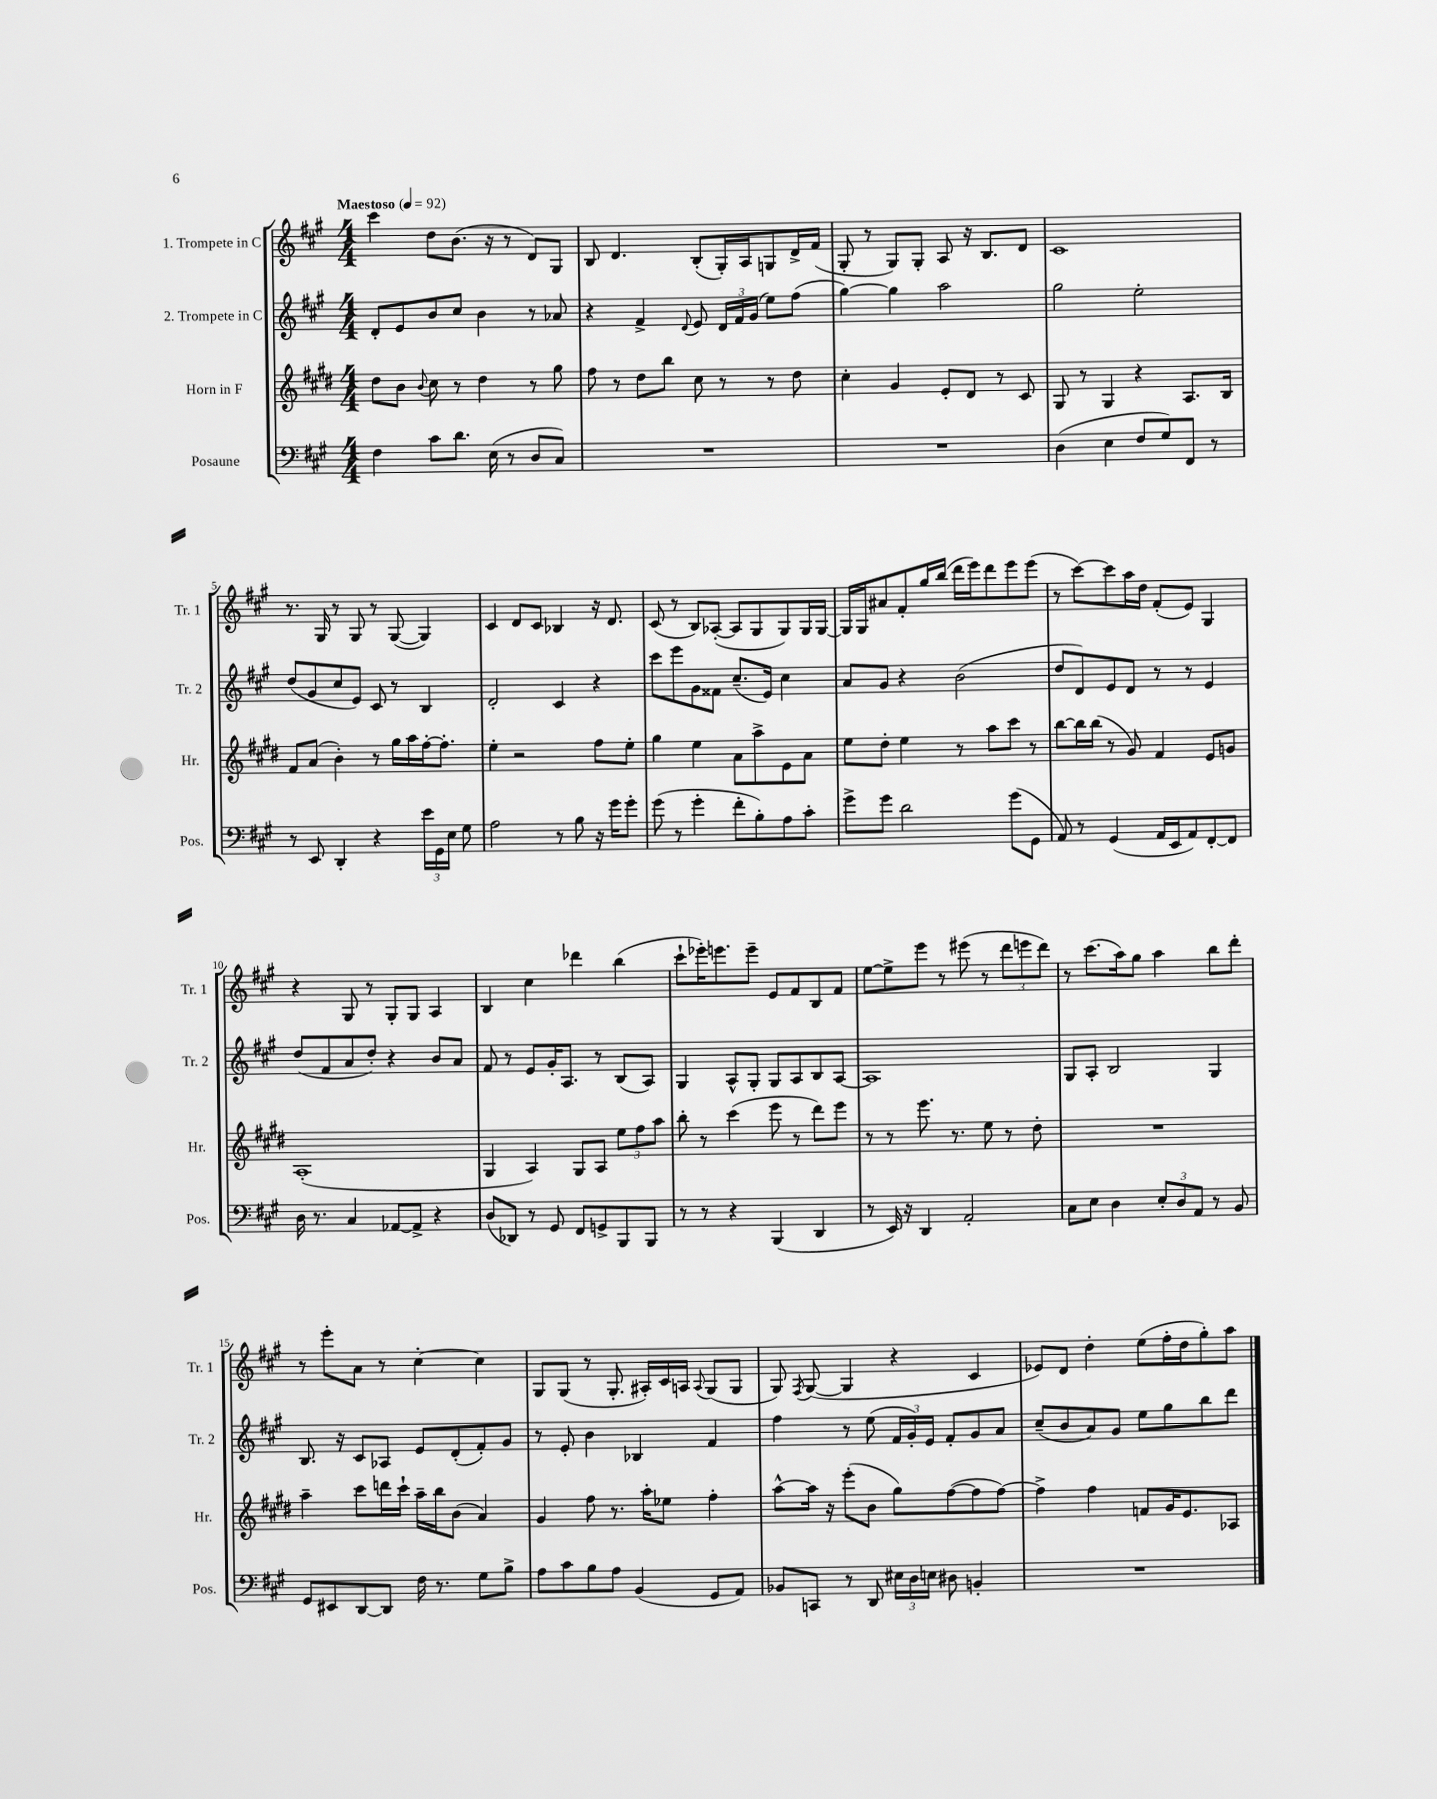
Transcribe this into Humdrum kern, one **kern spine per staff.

**kern	**kern	**kern	**kern
*part4	*part3	*part2	*part1
*staff4	*staff3	*staff2	*staff1
*I"Posaune	*I"Horn in F	*I"2. Trompete in C	*I"1. Trompete in C
*I'Pos.	*I'Hr.	*I'Tr. 2	*I'Tr. 1
*clefF4	*clefG2	*clefG2	*clefG2
*k[f#c#g#]	*k[f#c#g#d#]	*k[f#c#g#]	*k[f#c#g#]
*M4/4	*M4/4	*M4/4	*M4/4
*MM92	*MM92	*MM92	*MM92
=1	=1	=1	=1
!	!	!	!LO:TX:a:B:t=Maestoso
4F#\	8dd#\L	8d'/L	4ccc#\
.	8b\J	8e/	.
.	8qqb/	.	.
8c#\L	8cc#\	8b/	8dd\L
8.d\J	8r	8cc#/J	(8.b\J
.	4dd#\	4b\	.
(16E\	.	.	16r
8r	.	.	8r
8D/L	8r	8r	8d/L)
8C#/J)	8gg#\	8a-X/	8G#/J
=2	=2	=2	=2
1r	8ff#\	4r	8B/
.	8r	.	4.d/
.	8dd#\L	4f#^/	.
.	8bb\J	.	.
.	.	8qqd/	.
.	8cc#\	8e/	(8B'/L
.	8r	24d/LL	16G#'/L)
.	.	24f#/	.
.	.	.	16A/J
.	.	(24g#/JJ	.
.	8r	8ee\L)	8Gn/
.	8dd#\	(8ff#\J	16d^/L
.	.	.	(16f#/JJ
=3	=3	=3	=3
1r	4cc#'\	[4gg#\)	8G#'/
.	.	.	8r
.	4g#/	4gg#\]	8G#/L)
.	.	.	8G#'/J
.	8e'/L	2aa\	8A/
.	8d#/J	.	16r
.	.	.	8.B/L
.	8r	.	.
.	8c#/	.	8d/J
=4	=4	=4	=4
(4D\	8G#/	2gg#\	1c#
.	8r	.	.
4E\	4G#/	.	.
8F#/L	4r	2ee'\	.
8G#/)	.	.	.
8FF#/J	8.A/L	.	.
8r	.	.	.
.	16B/Jk	.	.
!!LO:LB:g=z
=5	=5	=5	=5
8r	8f#/L	(8dd/L	8.r
8EE/	(8a/J	8g#/	.
.	.	.	16G#/
4DD'/	4b'\)	8cc#/	8r
.	.	8e/J)	8G#/
4r	8r	8c#/	8r
.	16gg#\LL	8r	([8G#/
.	16aa\	.	.
24e\LL	[16ff#'\J	4B/	4G#/])
24GG#\	.	.	.
.	8.ff#'\J]	.	.
24E\JJ	.	.	.
8G#\	.	.	.
=6	=6	=6	=6
2A\	4ee'\	2d'/	4c#/
.	2r	.	8d/L
.	.	.	8c#/J
8r	.	4c#/	4B-X/
8B\	.	.	.
16r	8ff#\L	4r	16r
16g#\KL	.	.	8.d/
8g#'\J	8ee'\J	.	.
=7	=7	=7	=7
(8g#\	4gg#\	8ccc#\L	(8c#/
8r	.	8eee\	8r
4g#'\	4ee\	8g#\	8B/L)
.	.	8f##X\J	([8A-X'/J
8f#'\L	8a\L	(8.cc#~/L	8A-/L]
8B'\)	8aa^\	.	8G#/
.	.	16e/Jk)	.
8A\	8e\	4cc#\	8G#/)
8c#'\J	8a\J	.	16G#/L
.	.	.	[16G#/JJ
=8	=8	=8	=8
8g#^\L	8ee\L	8a/L	16G#/LL]
.	.	.	16G#/J
8g#\J	8dd#'\J	8g#/J	8a#X/
2d\	4ee\	4r	8f#'/
.	.	.	16gg#/L
.	.	.	(16bb/JJ
.	8r	(2b\	16ddd\LL
.	.	.	16eee\J)
.	8aa\L	.	8ddd\
(8g#\L	8ccc#\J	.	8eee\
8GG#\J	8r	.	(8eee\J
=9	=9	=9	=9
8AA/)	[8bb\L	8dd/L	8r
8r	16bb\L]	8d/)	[8ccc#\L)
.	(16bb\JJ	.	.
(4GG#/	8r	8e/	8ccc#\]
.	8g#/)	8d/J	16aa\L
.	.	.	16dd\JJ
16AA/LL	4f#/	8r	(8f#'/L
16EE/J	.	.	.
8AA/)	.	8r	8e/J)
[8FF#'/	8e/L	4e/	4G#/
8FF#/J]	8gn/J	.	.
!!LO:LB:g=z
=10	=10	=10	=10
16D\	(1A'	(8dd/L	4r
8.r	.	.	.
.	.	8f#/	.
4C#/	.	8a/	8G#/
.	.	8dd'/J)	8r
[8AA-X/L	.	4r	8G#'/L
8AA-^/J]	.	.	8G#/J
4r	.	8b/L	4A/
.	.	8a/J	.
=11	=11	=11	=11
(8D/L	4G#/	8f#/	4B/
8DD-X/J)	.	8r	.
8r	4A/)	8e/L	4cc#\
8GG#/	.	16g#'/K	.
.	.	8.A/J	.
8FF#/L	8G#/L	.	4ddd-X\
8GGn^/	8A/J	8r	.
8BBB/	12ee\L	(8B/L	(4bb\
.	12ff#\	.	.
8BBB/J	.	8A/J)	.
.	12aa\J	.	.
=12	=12	=12	=12
8r	8bb'\	4G#/	8ccc#`\L
8r	8r	.	16eee-X'\K)
.	.	.	8.eeen\
4r	(4ccc#\	8A^^/L	.
.	.	8G#'/J	8eee~\J
(4BBB/	8eee\	8G#/L	8e/L
.	8r	8A/	8f#/
4DD/	8ddd#\L)	8B/	8B/
.	8eee\J	[8A/J	8f#/J
=13	=13	=13	=13
8r	8r	1A]	[8ee\L
16EE/)	8r	.	8ee^\]
16r	.	.	.
4DD/	8.eee\	.	8eee\J
.	.	.	8r
.	8.r	.	.
2AA'/	.	.	(8eee#X\
.	8ee\	.	8r
.	8r	.	12ddd\L
.	.	.	12eeen\
.	8dd#'\	.	.
.	.	.	12ddd\J)
=14	=14	=14	=14
8C#\L	1r	8G#/L	8r
8E\J	.	8A'/J	(8.ccc#\L
4D\	.	2B/	.
.	.	.	16aa\k)
.	.	.	8gg#\J
12E'/L	.	.	4aa\
12D/	.	.	.
12AA/J	.	.	.
8r	.	4G#/	8bb\L
8BB/	.	.	8ddd'\J
!!LO:LB:g=z
=15	=15	=15	=15
8GG#/L	4aa~\	8.B/	8r
8EE#X/	.	.	8eee'\L
.	.	16r	.
[8DD/	8ccc#\L	8c#/L	8a\J
8DD/J]	16dddn\L	8A-X/J	8r
.	16ccc#`\JJ	.	.
16F#\	16aa~\LL	8e/L	[4cc#'\
8.r	16bb\J	.	.
.	(8b\J	(8d'/	.
8G#\L	4a/)	8f#'/)	4cc#\]
8B^\J	.	8g#/J	.
=16	=16	=16	=16
8A\L	4g#/	8r	8G#/L
8c#\	.	8e'/	(8G#/J
8B\	8ff#\	4b\	8r
8A\J	8.r	.	8.G#'/
(4BB/	.	4B-X/	.
.	16aa'\KL	.	16A#X'/LL)
.	8ee-X\J	.	16c#/
.	.	.	16An/JJ
.	.	.	8qqA/
8GG#/L	4ff#'\	4f#/	(8G#/L
8AA/J)	.	.	8G#/J
=17	=17	=17	=17
8BB-X/L	[8aa^^\L	4ff#\	8G#/)
.	.	.	8qF#/
8CCn/J	16aa\Jk]	.	([8G#/
.	16r	.	.
8r	(8eee'\L	8r	4G#/]
8DD/	8b\J	(8ee\	.
24E#X\LL	8gg#\L)	24f#/LL	4r
24D\	.	24g#'/)	.
24En\JJ	.	24e/JJ	.
8D#X\	([8ff#\	8f#'/L	.
4BBn'/	8ff#\]	8g#/	4c#/
.	[8ff#\J)	8a/J	.
=18	=18	=18	=18
1r	4ff#^\]	(8cc#~/L	8e-X/L)
.	.	8b/	8d/J
.	4ff#\	8a/)	4dd'\
.	.	8g#/J	.
.	8fn/L	8ee\L	(8ee\L
.	16g#/K	8gg#\	16ff#'\L
.	8.e/	.	16dd\J
.	.	8bb\	8gg#'\)
.	8A-X/J	8ddd\J	8aa\J
==	==	==	==
*-	*-	*-	*-
